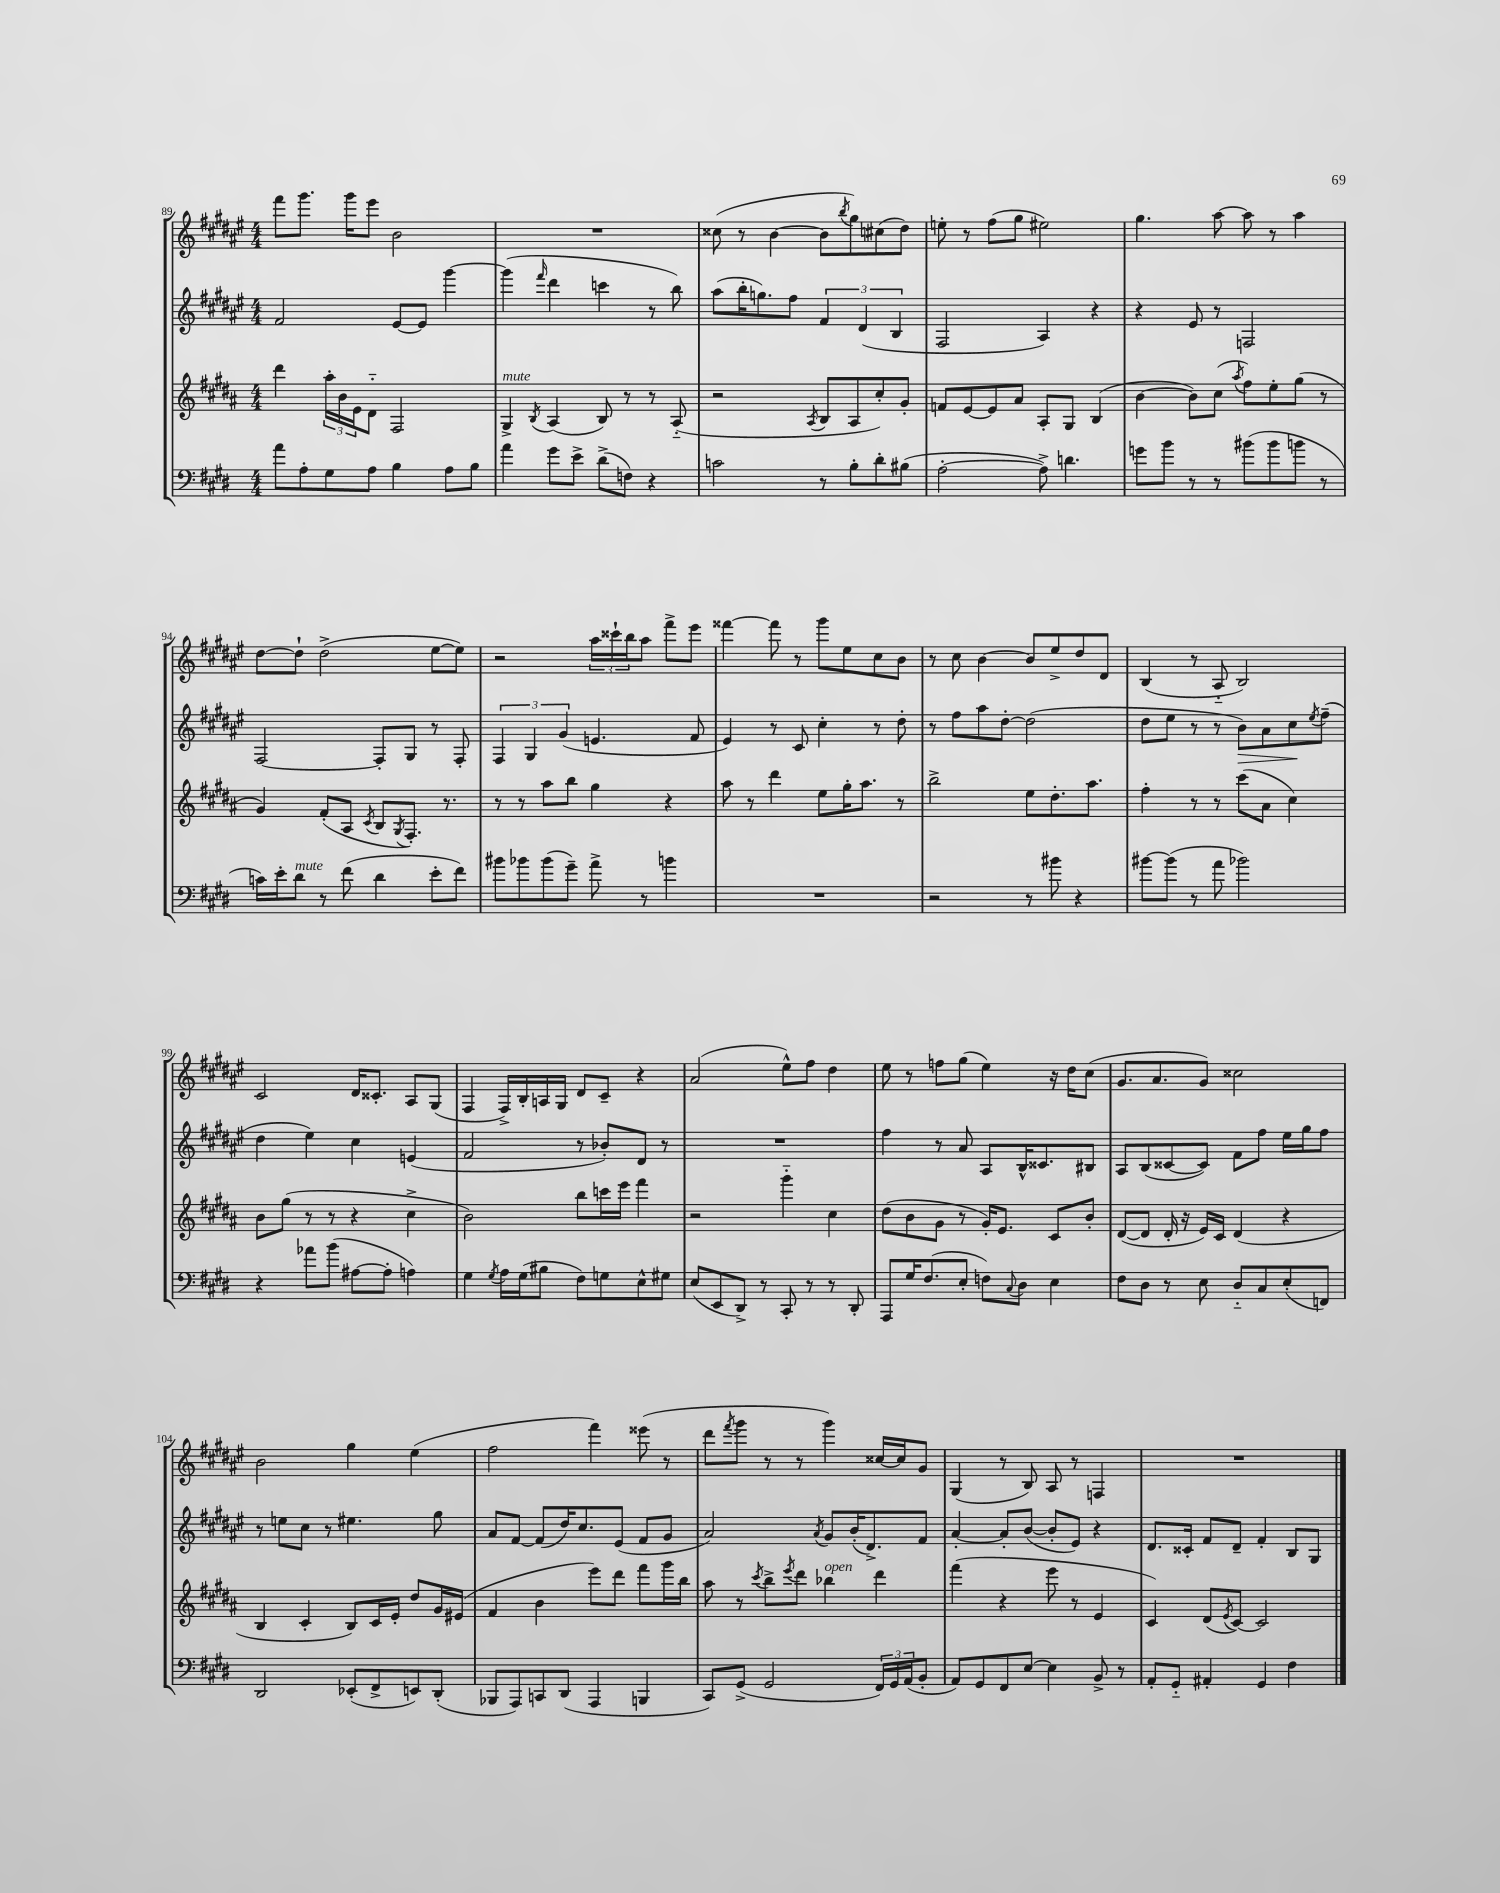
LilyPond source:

<<
\new StaffGroup <<
\new Staff = "s0" {
    \clef treble \key fis \major \numericTimeSignature \time 4/4
    fis'''8 gis'''8. gis'''16 eis'''8 b'2 |
    R1 |
    cisis''8( r8 b'4~ b'8 \acciaccatura { b''8 } gis''8) cis''8( dis''8) |
    e''8-. r8 fis''8( gis''8 eis''2) |
    gis''4. ais''8~ ais''8 r8 ais''4 |
    dis''8~ dis''8-! dis''2->( eis''8~ eis''8) |
    r2 \tuplet 3/2 { ais''16 cisis'''16-! b''16 } ais''8 fis'''8-> eis'''8 |
    fisis'''4~ fisis'''8 r8 gis'''8 eis''8 cis''8 b'8 |
    r8 cis''8 b'4~ b'8 eis''8-> dis''8 dis'8 |
    b4( r8 ais8-_ b2) |
    cis'2 dis'16 cisis'8.-. ais8 gis8( |
    fis4 fis16->) b16-. a16 gis16 dis'8 cis'8-- r4 |
    ais'2( eis''8-^) fis''8 dis''4 |
    eis''8 r8 f''8 gis''8( eis''4) r16 dis''16 cis''8( |
    gis'8. ais'8. gis'8) cisis''2 |
    b'2 gis''4 eis''4( |
    fis''2 fis'''4) eisis'''8( r8 |
    dis'''8 \acciaccatura { fis'''8 } gis'''8 r8 r8 gis'''4) cisis''16~ cisis''16 gis'8 |
    gis4( r8 b8) ais8 r8 f4 |
    R1 \bar "|." |
}
\new Staff = "s1" {
    \clef treble \key fis \major \numericTimeSignature \time 4/4
    fis'2 eis'8~ eis'8 gis'''4~ |
    gis'''4( \grace { fis'''16 } dis'''4 c'''4 r8 b''8) |
    ais''8( b''16-. g''8.) fis''8 \tuplet 3/2 { fis'4 dis'4( b4 } |
    fis2 ais4) r4 |
    r4 eis'8 r8 f2 |
    fis2~ fis8-. gis8 r8 fis8-. |
    \tuplet 3/2 { fis4 gis4 gis'4( } e'4. fis'8 |
    eis'4) r8 cis'8 cis''4-. r8 dis''8-. |
    r8 fis''8 ais''8 dis''8~-. dis''2( |
    dis''8 eis''8 r8 r8 b'8\>) ais'8 cis''8\! \acciaccatura { eis''8 } fis''8--( |
    dis''4 eis''4) cis''4 e'4( |
    fis'2 r8 bes'8-.) dis'8 r8 |
    R1 |
    fis''4 r8 ais'8 ais8 b16-^ cisis'8. bis8 |
    ais8 b8( cisis'8~ cisis'8) fis'8 fis''8 eis''16 gis''16 fis''8 |
    r8 e''8 cis''8 r8 eis''4. gis''8 |
    ais'8 fis'8~ fis'8( dis''16) cis''8. eis'8( fis'8 gis'8 |
    ais'2) \acciaccatura { ais'8 } gis'8 b'16-.( dis'8.->) fis'8 |
    ais'4~-. ais'8-. b'8~( b'8-. eis'8) r4 |
    dis'8. cisis'16-. fis'8 dis'8-- fis'4-. b8 gis8 \bar "|." |
}
\new Staff = "s2" {
    \clef treble \key b \major \numericTimeSignature \time 4/4
    dis'''4 \tuplet 3/2 { ais''16-. b'16 e'16 } dis'8-_ fis2 |
    gis4->^\markup { \italic "mute" } \acciaccatura { b8 } ais4( b8) r8 r8 ais8-_( |
    r2 \acciaccatura { ais8 } b8 ais8 cis''8-.) gis'8-. |
    f'8 e'8~ e'8 ais'8 ais8-. gis8 b4( |
    b'4~ b'8) cis''8( \acciaccatura { ais''8 } fis''8) e''8-. gis''8( r8 |
    gis'4) fis'8-.( ais8 \acciaccatura { cis'8 } b8 \acciaccatura { gis8 } fis8.-.) r8. |
    r8 r8 ais''8 b''8 gis''4 r4 |
    ais''8 r8 dis'''4 e''8 gis''16-. ais''8. r8 |
    b''2-> e''8 dis''8.-. ais''8. |
    fis''4-. r8 r8 cis'''8( ais'8 cis''4) |
    b'8 gis''8( r8 r8 r4 cis''4-> |
    b'2) b''8 c'''16 e'''16 fis'''4 |
    r2 gis'''4-_ cis''4 |
    dis''8( b'8 gis'8 r8 gis'16-.) e'8. cis'8 b'8-. |
    dis'8~( dis'8 dis'16-. r16 e'16) cis'16 dis'4( r4 |
    b4 cis'4-. b8) cis'16 e'16-. dis''8 gis'16 eis'16( |
    fis'4 b'4 e'''8) dis'''8 fis'''8 gis'''16 b''16 |
    ais''8 r8 \acciaccatura { cis'''8 } b''8-> \acciaccatura { e'''8 } dis'''8 bes''4^\markup { \italic "open" } dis'''4 |
    fis'''4( r4 e'''8 r8 e'4 |
    cis'4) dis'8( \acciaccatura { e'8 } cis'8~) cis'2 \bar "|." |
}
\new Staff = "s3" {
    \clef bass \key e \major \numericTimeSignature \time 4/4
    a'8 a8-. gis8 a8 b4 a8 b8 |
    a'4 gis'8 e'8-> dis'8->( f8) r4 |
    c'2 r8 b8-. dis'8-. bis8( |
    a2~-. a8->) d'4. |
    g'8 b'8 r8 r8 bis'8( bis'8 b'8 r8 |
    c'16) e'16-. dis'8^\markup { \italic "mute" } r8 fis'8( dis'4 e'8-. fis'8) |
    bis'8 bes'8 bes'8( gis'8--) a'8-> r8 b'4 |
    R1 |
    r2 r8 bis'8 r4 |
    bis'8~ bis'8( r8 a'8 bes'2) |
    r4 aes'8 b'8( ais8~ ais8-. a4) |
    gis4 \acciaccatura { gis8 } a16 gis16( bis8 fis8) g8 e8-^ gis8 |
    e8( e,8 dis,8->) r8 cis,8-. r8 r8 dis,8-. |
    a,,8 gis16 fis8.( e8-. f8) \appoggiatura { cis8 } dis8 e4 |
    fis8 dis8 r8 e8 dis8-_ cis8 e8-.( f,8) |
    dis,2 ees,8-.( fis,8-> e,8) dis,8-.( |
    bes,,8 a,,8) c,8 dis,8( a,,4 b,,4 |
    cis,8) gis,8->( gis,2 \tuplet 3/2 { fis,16) gis,16 a,16( } b,8-. |
    a,8) gis,8 fis,8 e8~ e4 b,8-> r8 |
    a,8-. gis,8-_ ais,4-. gis,4 fis4 \bar "|." |
}
>>
>>
\layout { \context { \Score currentBarNumber = #89 } }
